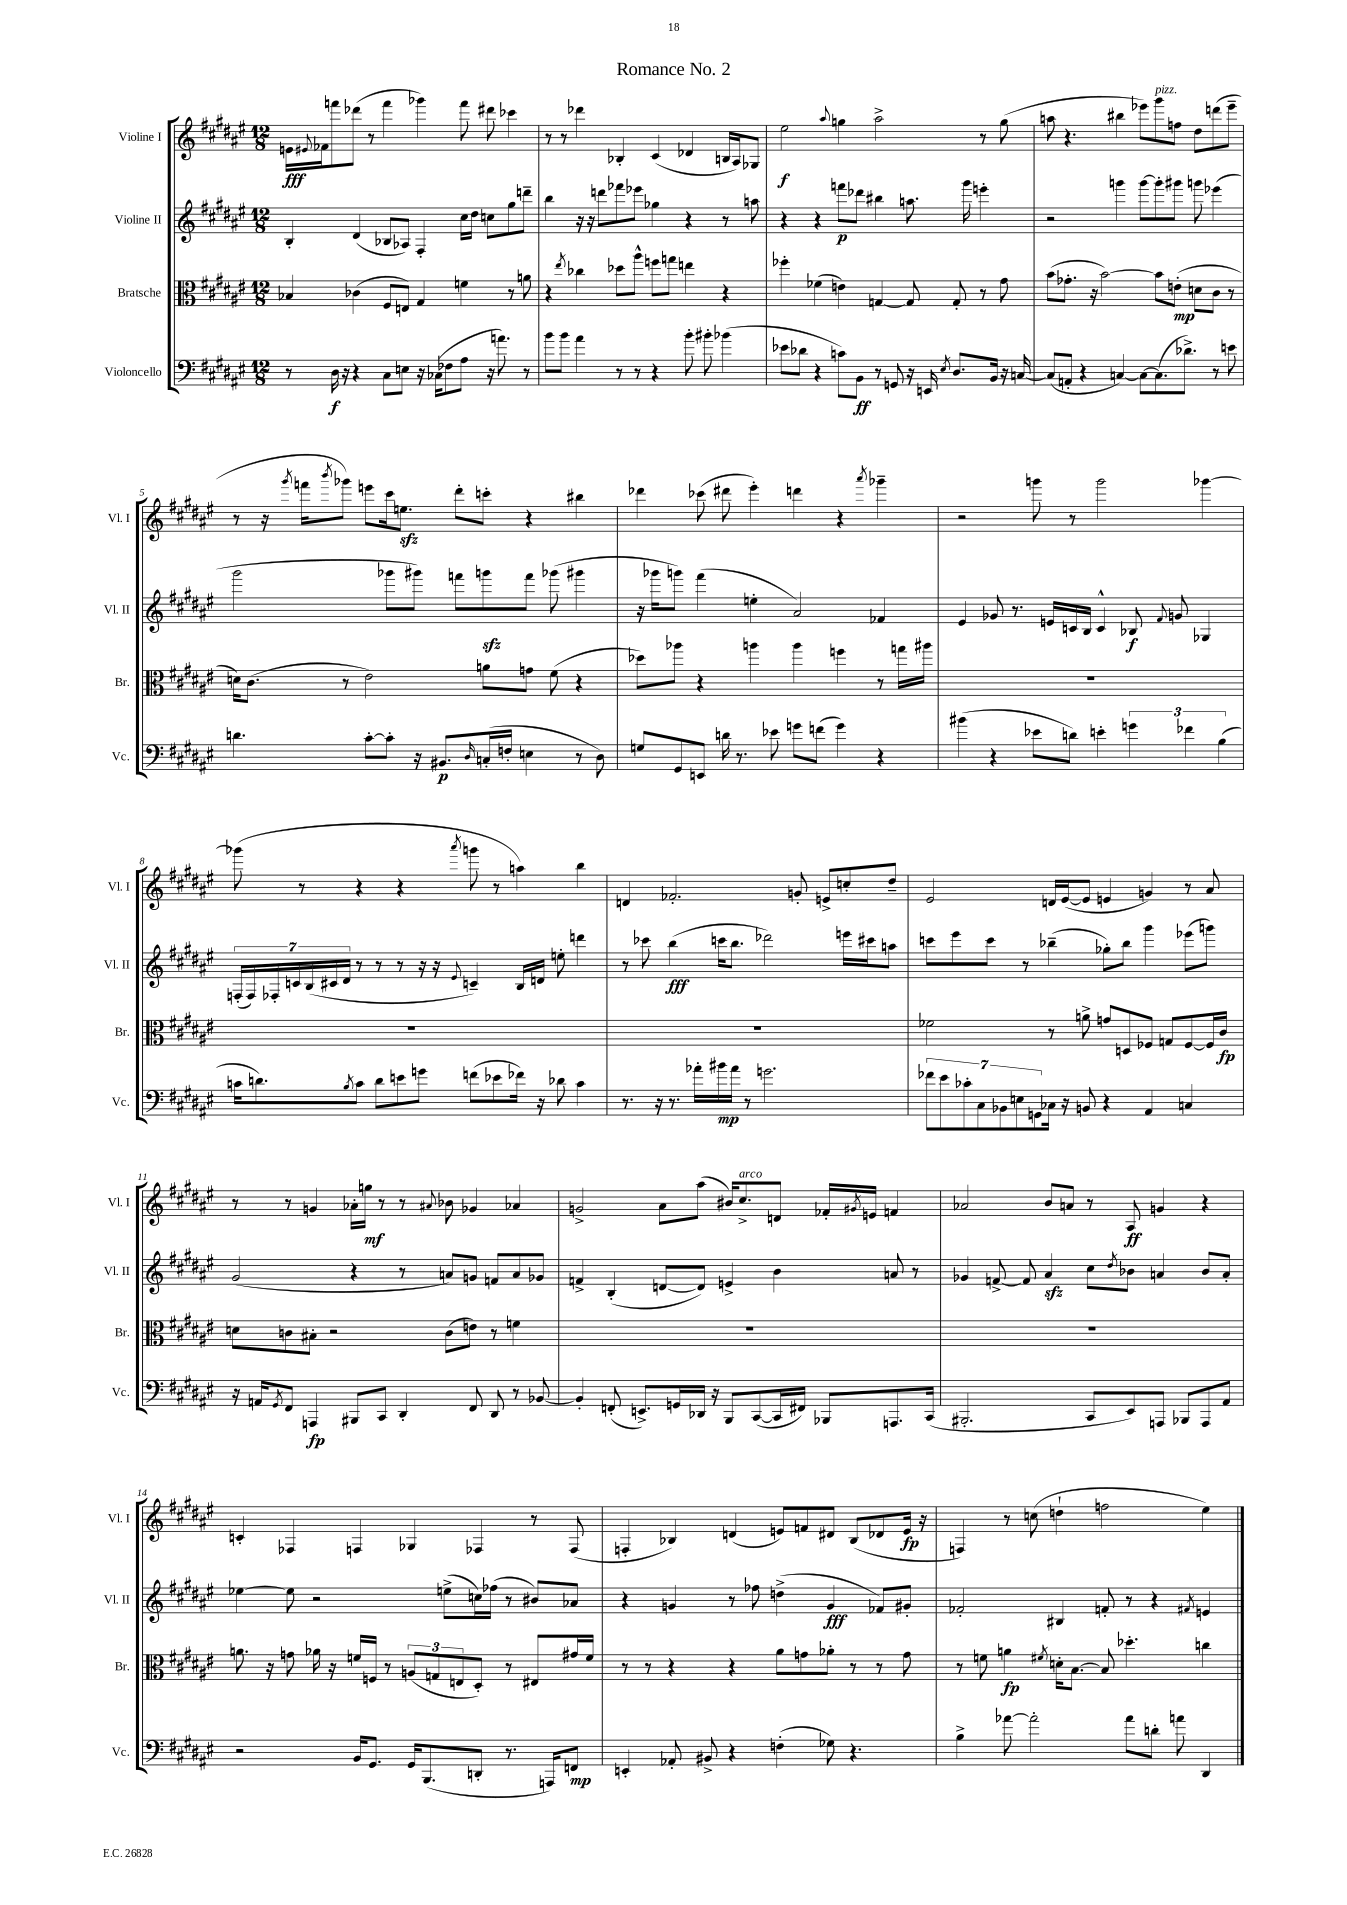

**kern	**kern	**kern	**kern
*staff4	*staff3	*staff2	*staff1
*clefF4	*clefC3	*clefG2	*clefG2
*k[f#c#g#d#a#e#]	*k[f#c#g#d#a#e#]	*k[f#c#g#d#a#e#]	*k[f#c#g#d#a#e#]
*M12/8	*M12/8	*M12/8	*M12/8
8r	4B-/	4B'/	16e\LL
.	.	.	8qqe#/
.	.	.	16f-\J
16D#\	.	.	8fff\
16r	.	.	.
4r	(4c-\	(4d#/	(8ddd-\J
.	.	.	8r
8C#\L	8F#/L	8B-/L	4fff\
8E\J	8E/J)	8A-/J)	.
16r	4G#/	4F#'/	4ggg-\)
(16C-\LK	.	.	.
8F-\	.	.	.
8A#\J	4f\	16cc#\LL	8fff\
.	.	16dd#\JJ	.
16r	.	8cc\L	8ddd#\
8.a\)	.	.	.
.	8r	8gg#\	4ccc-\
8r	8a\	8ddd~\J	.
=	=	=	=
8b\L	4r	4bb\	8r
8b\J	.	.	8r
.	8qee#/	.	.
4a#\	4cc-\	16r	4ddd-\
.	.	16r	.
.	.	8ddd\L	.
8r	8dd-\L	8fff-\	4B-'/
8r	8aa#^^\J	8eee-\J	.
4r	8ff\L	4gg-\	(4c#/
.	8gg\J	.	.
8b'\	4ee\	4r	4d-/
8b#'\	.	.	.
(4b-\	4r	8r	16B/LL
.	.	.	16A#/J)
.	.	8aa\	8G-/J
=	=	=	=
8e-\L	4ff-'\	4r	2ee#\
8d-\J	.	.	.
4r	(4f-\	4r	.
.	.	.	8qqaa#/
8c\L)	4e\)	8fff\L	4gg\
8BB\J	.	8ddd-\J	.
8r	[4G/	4bb#\	2aa#^\
8GG/	.	.	.
16r	8G/]	8.aa\	.
16EE/	.	.	.
8qE#/	.	.	.
8.D#/L	8G'/	.	.
.	.	16ggg#\	.
.	8r	4eee'\	8r
16BB/Jk	.	.	.
16r	8g#\	.	(8gg\
[16C/	.	.	.
=	=	=	=
(8C/]L	(8b\L	2r	8aa\
8AA'/J	8.g-'\J	.	4.r
4r	.	.	.
.	16r	.	.
.	[2b\)	.	.
[4C/)	.	4ggg\	4bb#\
8C\_L	.	[8ggg\L	8eee-\L)
(8.C\]	8b\]L	8ggg'\]	8ggg#\
.	(8e'\J	8ggg#\J	8ff\J
8.d-^\J)	.	.	.
.	8d\L	8ggg\	8dd#\L
8r	8c#\J	(4eee-\	(8ddd\
8e\	8r	.	8eee-~\J
=	=	=	=
4.d\	16d\LK)	2ggg#\	8r
.	(8.c#\J	.	.
.	.	.	16r
.	.	.	8qggg#/
.	.	.	16fff\LK
.	.	.	8qbbb/
.	8r	.	8ggg-\J)
[8c#'\L	2e#\)	.	8eee\L
8c#'\]J	.	8ggg-\L	16ccc#\k
.	.	.	8.ee\J
16r	.	8ggg#\J)	.
8.BB#/L	.	.	.
.	.	8fff\L	8ddd#'\L
16qqD#/	.	.	.
(16C'/L	8a\L	8ggg\	8ccc'\J
16F'/JJ	.	.	.
4E\	8g\J	8fff\J	4r
.	(8f#\	(8ggg-\	.
8r	4r	4ggg#\	4bb#\
8D#\)	.	.	.
=	=	=	=
8G/L	8dd-\L)	16r	4ddd-\
.	.	16ggg-\LK	.
8GG#/	8aa-\J	8ggg\J)	.
8EE/J	4r	(4fff#\	(8ccc-\
16d\	.	.	8ddd#\
8.r	.	.	.
.	4aa\	4ee'\	4eee#'\)
8e-\	.	.	.
8g\L	4aa\	2a#/)	4ddd\
(8f\J	.	.	.
4g\)	4ff\	.	4r
.	.	.	8qaaa#/
4r	8r	4f-/	4ggg-~\
.	16gg\LL	.	.
.	16aa#\JJ	.	.
=	=	=	=
(4b#\	1.r	4e#/	2r
4r	.	8g-/	.
.	.	8.r	.
8e-\L	.	.	8ggg\
.	.	16e/LL	.
8d\J)	.	16c/	8r
.	.	16B/JJ	.
4e'\	.	4c^^/	2ggg\
6g\	.	8B-/	.
.	.	8qqf#/	.
.	.	8g/	.
6f-\	.	.	.
.	.	4G-/	[4ggg-\
(6B\	.	.	.
=	=	=	=
16c\LK	1.r	(28F'/LL	(8ggg-\]
.	.	28F/)	.
8.d\)	.	.	.
.	.	28F-'/	.
.	.	28c/	.
.	.	.	8r
.	.	(28B/	.
.	.	28c#/	.
.	.	28d#/JJ	.
8qB/	.	.	.
8c\J	.	8r	4r
8d\L	.	8r	.
8e\	.	8r	4r
8g\J	.	16r	.
.	.	16r	.
.	.	8qqe#/	8qaaa#/
(8f\L	.	4c~/)	8ggg\
8e-\	.	.	8r
16f-\Jk)	.	16B/LL	4aa\)
16r	.	16d/JJ	.
8d-\	.	8ee'\	.
4c\	.	4ddd\	4bb\
=	=	=	=
8.r	1.r	8r	4d/
.	.	8ccc-\	.
16r	.	.	.
8.r	.	(4bb\	2.f-'/
16a-'\LL	.	.	.
16b#\	.	16ccc\LK	.
16a-\JJ	.	8.bb\J	.
8r	.	.	.
2.g\	.	2ddd-\)	.
.	.	.	8g'/
.	.	.	8e^/L
.	.	16eee\LL	8cc'/
.	.	16ccc#\J	.
.	.	8aa\J	8dd#~/J
=	=	=	=
14f-\L	2f-\	8ccc\L	2e#/
14e#\	.	.	.
.	.	8eee#\	.
14c-'\	.	.	.
14C#\	.	.	.
.	.	8ccc\J	.
14BB-\	.	.	.
14E\	.	.	.
.	.	8r	.
14GG\	.	.	.
16C-\Jk	8r	(4bb-~\	16d/LL
16r	.	.	([16e#/J
8BB/	8a^\	.	8e#/]J
4r	8g/L	8gg-'\L)	4e/
.	8D/	8bb-\J	.
4AA#/	8F-/J	4ggg#\	4g/)
.	8G/L	.	.
4C/	[8F-/	(8eee-\L	8r
.	16F-/]L	8ggg\J)	8a#/
.	16c#/JJ	.	.
=	=	=	=
16r	8d\L	(2g#/	8r
16AA/LK	.	.	.
8qGG#/	.	.	.
8FF#/J	8c\	.	8r
4AAA/	8B#'\J	.	4g/
.	2r	.	.
8BBB#/L	.	4r	16a-'\LL
.	.	.	16gg\JJ
8CC#/J	.	.	8r
4DD#'/	.	8r	8r
.	.	.	8qqa#/
.	(8c\L	8a/L)	8b-\
8FF#/	8e\J)	8g/J	4g-/
8DD#/	8r	8f/L	.
8r	4f\	8a/	4a-/
[8BB-/	.	8g-/J	.
=	=	=	=
4BB-'/]	1.r	4f^/	2g^/
(8FF'/	.	(4B'/	.
8.EE^/L)	.	.	.
.	.	[8d/L	8a#\L
16GG/L	.	.	.
16DD-/JJ	.	8d/]J)	(8aa#\J
16r	.	.	.
8BBB/L	.	4e^/	16b#/LK)
.	.	.	8.cc#^/
([8CC#/	.	.	.
16CC#/]L	.	4b\	8d/J
16FF#/JJ)	.	.	.
8BBB-/L	.	.	16f-'/LL
.	.	.	8qg#/
.	.	.	16e/JJ
8.AAA/	.	8a/	4f/
.	.	8r	.
(16CC#/Jk	.	.	.
=	=	=	=
2.BBB#'/	1.r	4g-/	2a-/
.	.	[8f^/	.
.	.	8f/]	.
.	.	4a#/	8b/L
.	.	.	8a/J
8CC#/L	.	8cc#\L	8r
.	.	8qdd#/	.
8EE#/)	.	8b-\J	8A#/
8AAA/J	.	4a/	4g/
8BBB-/L	.	.	.
8AAA/	.	8b-/L	4r
8AA#/J	.	8a'/J	.
=	=	=	=
2r	8.a\	[4ee-\	4c'/
.	16r	.	.
.	8g\	8ee-\]	4F-/
.	16a-\	2r	.
.	16r	.	.
16BB/LK	16f/LL	.	4F/
8.GG#/J	16F/JJ	.	.
.	8r	.	.
16GG#/LK	(12A/L	.	4G-/
(8.BBB/	.	.	.
.	12G/	.	.
.	.	(8ee^\L	.
.	12E/	.	.
8DD'/J	8D#'/J)	16cc\L)	4F-/
.	.	(16ff-\JJ	.
8.r	8r	8r	.
.	8E#/L	8b#/L)	8r
16AAA/LK)	.	.	.
8FF/J	16g#/L	8a-/J	(8F-/
.	16f/JJ	.	.
=	=	=	=
4EE'/	8r	4r	4F'/
.	8r	.	.
8AA-'/	4r	4g/	4B-/)
8BB#^/	.	.	.
4r	4r	8r	(4d/
.	.	8ff-\	.
(4F'\	8a#\L	(4dd^\	8e/L)
.	8g\	.	8f/
8G-\)	8a-'\J	4g/	8d#/J
4.r	8r	.	(8B-/L
.	8r	8f-/L)	8d-/
.	8g\	8g#'/J	16e/Jk
.	.	.	16r
=	=	=	=
4B^\	8r	2f-'/	4F/)
.	8f\	.	.
[8a-\	4a\	.	8r
2a-'\]	.	.	(8cc\
.	8qf#/	.	.
.	16d'\LK	4B#/	4dd`\
.	[8.B\J	.	.
.	8B/]	8f'/	2ff\
8a-\L	4.dd-'\	8r	.
8d'\J	.	4r	.
8a\	.	.	.
.	.	8qf#/	.
4DD#/	4cc\	4e/	4ee#\)
==	==	==	==
*-	*-	*-	*-
